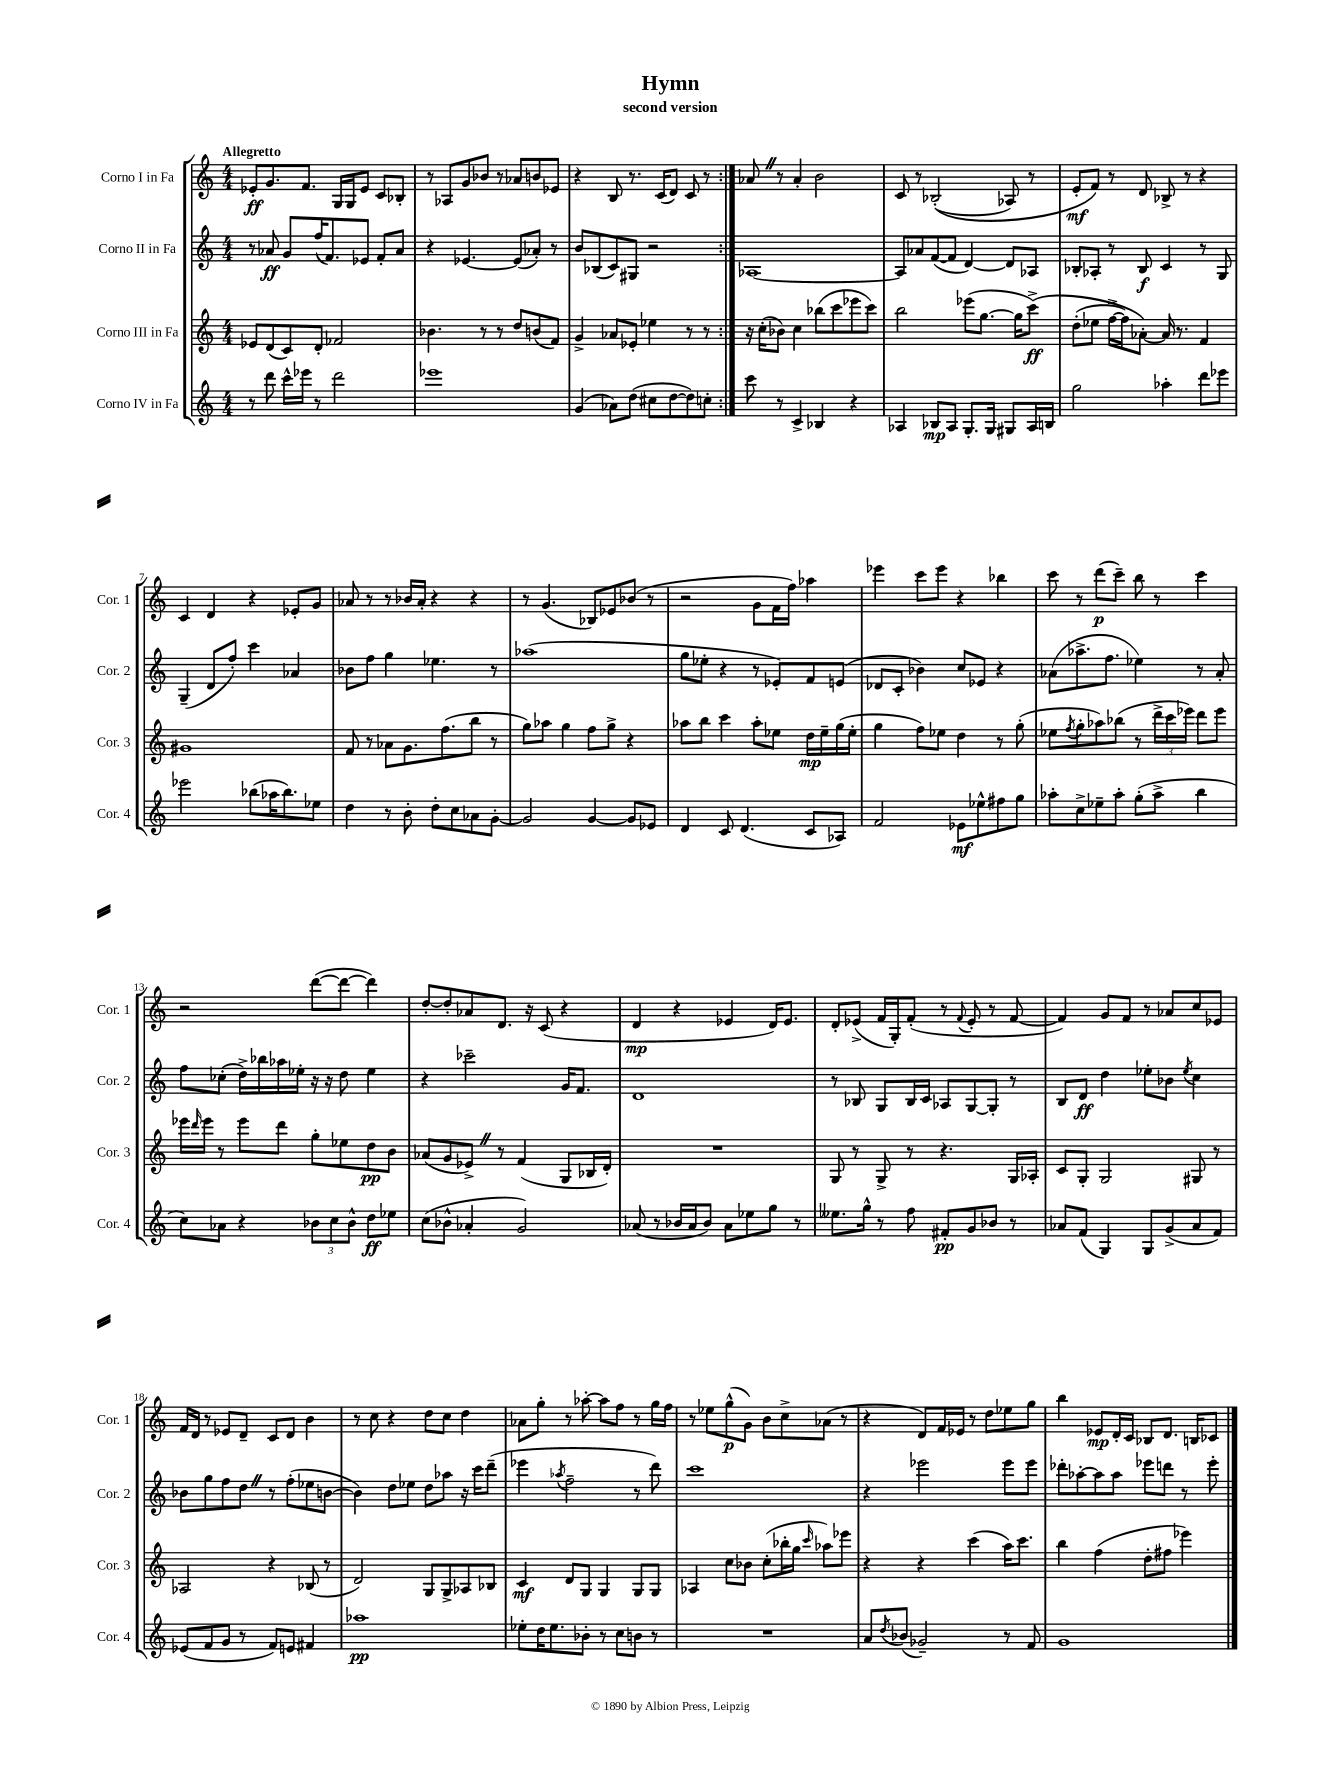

**kern	**kern	**kern	**kern
*staff4	*staff3	*staff2	*staff1
*clefG2	*clefG2	*clefG2	*clefG2
*k[]	*k[]	*k[]	*k[]
*M4/4	*M4/4	*M4/4	*M4/4
8r	8e-/L	8r	8e-'/L
8ddd\	(8d/	8a-/	8.g/
16ccc^^\LL	8c/)	8g/L	.
16eee-\JJ	.	.	8.f/J
8r	8d'/J	(16ff/K	.
.	.	8.f/)	.
2ddd\	2f-/	.	16G/LL
.	.	.	16G/J
.	.	8e-/J	8e-/J
.	.	8f'/L	8c/L
.	.	8a-/J	8B-'/J
=	=	=	=
1eee-	4.b-\	4r	8r
.	.	.	8A-/L
.	.	[4.e-/	8g/
.	8r	.	8b-/J
.	8r	.	8r
.	8dd/L	(8e-/]L	8a-/L
.	(8b/	8a-'/J)	8b/
.	8f/J)	8r	8e-/J
=	=	=	=
(4g/	4g^/	8b/L	4r
.	.	(8B-/	.
8a-\L)	8a-/L	8c/)	8B/
(8dd\J	8e-'/J	8G#/J	8.r
8cc#\L	4ee-\	2r	.
.	.	.	(16c/LK
[8dd\	.	.	8d/J)
8dd\])	8r	.	8c/
8cc'\J	8r	.	8r
=:|!	=:|!	=:|!	=:|!
8ccc\	16r	[1A-	8a-/
.	(16cc'\LK	.	.
8r	8b-\J)	.	8r
4c^/	4cc\	.	4a-'/
4B-/	(8bb-\L	.	2b\
.	8ccc\	.	.
4r	8eee-\	.	.
.	8ccc\J)	.	.
=	=	=	=
4A-/	2bb\	8A-/]L	8c/
.	.	8a-/	8r
8B-/L	.	([8f/	&((2B-'/
8A-/J	.	8f/]J	.
8.G'/L	(8eee-\L	[4d/)	.
.	[8.gg\J	.	.
16G/Jk	.	.	.
8G#/L	.	8d/]L	8A-/)
.	16gg\]LK	.	.
16A-/L	&(8ccc^\J)	8A-/J	8r
16B/JJ	.	.	.
=	=	=	=
2gg\	(8dd'\L	8B-'/L	8e'/L
.	8ee-\J	8A-'/J	8f/J&)
.	[16ff^\LL	8r	8r
.	16ff\]J)	.	.
.	[8a-'\J&)	8B-/	8d/
4aa-'\	16a-/]	4c/	8B-^/
.	8.r	.	.
.	.	.	8r
8ddd\L	4f/	8r	4r
8eee-\J	.	8G/	.
=	=	=	=
2eee-\	1g#	(4G~/	4c/
.	.	8d/L	4d/
.	.	8ff'/J)	.
(8bb-\L	.	4ccc\	4r
16aa-\K	.	.	.
8.bb-\)	.	.	.
.	.	4a-/	8e-'/L
8ee-\J	.	.	8g/J
=	=	=	=
4dd\	8f/	8b-\L	8a-/
.	8r	8ff\J	8r
8r	8a-\L	4gg\	8r
8b'\	8.g\	.	16b-/LL
.	.	.	16a-'/JJ
8dd'\L	.	4.ee-\	4r
.	(8.ff\	.	.
8cc\	.	.	.
8a-\	8bb\J	.	4r
[8g'\J	8r	8r	.
=	=	=	=
2g/]	8gg\L)	(1aa-	8r
.	8aa-\J	.	(4.g/
.	4gg\	.	.
[4g/	8ff\L	.	8B-/L)
.	8gg^\J	.	8e-/
8g/]L	4r	.	(8b-/J
8e-/J	.	.	8r
=	=	=	=
4d/	8aa-\L	8gg\L	2r
.	8bb\J	8ee-'\J	.
8c/	4ccc\	4r	.
(4.d/	.	.	.
.	8aa-'\L	8r	8g\L
.	8ee-\J	8e-'/L)	16f\L
.	.	.	16ff\JJ)
8c/L	16dd\LL	8f/	4aa-\
.	16ee-~\	.	.
8A-/J)	(16gg\	(8e/J	.
.	16ee-'\JJ	.	.
=	=	=	=
2f/	4gg\	8d-/L	4eee-\
.	.	8c'/J	.
.	8ff\L)	4b-\)	8ccc\L
.	8ee-\J	.	8eee-\J
8e-\L	4dd\	8cc/L	4r
8ee-^^\	.	8e-/J	.
8ff#\	8r	4r	4bb-\
8gg\J	(8gg'\	.	.
=	=	=	=
8aa-'\L	8ee-\L	(8a-\L	8ccc\
.	8qff/	.	.
8cc^\	8gg'\	8.aa-^\	8r
8ee-~\	8aa-\)	.	(8ddd\L
.	.	8.ff\J	.
8aa-'\J	(8bb-\J	.	8ccc~\J)
(8gg'\L	8r	4ee-\)	8bb\
8aa-^\J	24ddd^\LL	.	8r
.	24ccc\	.	.
.	24eee-\JJ)	.	.
4bb\	8ddd\L	8r	4ccc\
.	8eee-\J	8a-'/	.
=	=	=	=
8cc\L)	16eee-\LL	8ff\L	2r
.	16qqddd/	.	.
.	16eee-\JJ	.	.
8a-\J	8r	(8cc-'\J	.
4r	8eee-\L	16dd^\LL)	.
.	.	16bb-\	.
.	8ddd\J	16aa-\	.
.	.	16ee-'\JJ	.
12b-\L	8gg'\L	16r	([8ddd\L
.	.	16r	.
12cc\	.	.	.
.	8ee-\	8dd\	8ddd\_J
12b-^^\J	.	.	.
8dd\L	8dd\	4ee-\	4ddd\])
8ee-\J	8b\J	.	.
=	=	=	=
(8cc\L	(8a-/L	4r	[8dd'/L
8b-^^\J	8g/	.	8dd'/]
4a-'/	8e-^/J)	2ccc-~\	8a-/
.	8r	.	8.d/J
2g/)	(4f/	.	.
.	.	.	16r
.	.	.	(8c/
.	8G/L	16g/LK	4r
.	.	8.f/J	.
.	16B-/L	.	.
.	16d'/JJ)	.	.
=	=	=	=
(8a-/	1r	1d	4d/
8r	.	.	.
16b-/LL	.	.	4r
16a-/J	.	.	.
8b-/J)	.	.	.
8a-\L	.	.	4e-/
8ee-\	.	.	.
8gg\J	.	.	16d/LK)
.	.	.	8.e-/J
8r	.	.	.
=	=	=	=
8.ee--\L	8G/	8r	8d'/L
.	8r	8B-/	(8e-^/J
16gg^^\Jk	.	.	.
8r	8G^/	8G/L	16f/LL
.	.	.	16G'/J)
8ff\	8r	16B-/L	(8f'/J
.	.	16c/JJ	.
8f#'/L	4.r	8A-/L	8r
.	.	.	8qqf/
8g/	.	[8G/	8e-'/
8b-/J	.	8G'/]J	8r
8r	16G/LL	8r	[8f/
.	16A-'/JJ	.	.
=	=	=	=
8a-/L	8c/L	8B/L	4f/])
(8f/J	8G'/J	8d/J	.
4G/)	2G/	4dd\	8g/L
.	.	.	8f/J
8G/L	.	8ee-'\L	8r
(8g^/	.	8b-\J	8a-/L
.	.	8qee-/	.
8a-/	8G#/	4cc\	8cc/
8f/J)	8r	.	8e-/J
=	=	=	=
(8e-/L	2A-/	8b-\L	16f/LL
.	.	.	16d/JJ
8f/	.	8gg\	8r
8g/J	.	8ff\	8e-/L
8r	.	8dd\J	8d~/J
8f/L)	4r	8r	8c/L
8e/J	.	(8ff'\L	8d/J
4f#/	(8B-/	8ee-\	4b\
.	8r	[8b\J	.
=	=	=	=
1aa-	2d/)	4b\])	8r
.	.	.	8cc\
.	.	8dd\L	4r
.	.	8ee-\J	.
.	8G/L	8dd\L	8dd\L
.	8G^/	8aa-\J	8cc\J
.	8A-/	16r	4dd\
.	.	16ccc\LK	.
.	8B-/J	(8ddd~\J	.
=	=	=	=
8ee-'\L	4c/	4eee-\	8a-\L
16dd\K	.	.	8gg'\J
8.ee-\	.	.	.
.	.	8qaa-/	.
.	8d/L	2ff~\	8r
8b-'\J	8G/J	.	[8aa-'\
8r	4G/	.	8aa-\]L
8cc\L	.	.	8ff\J
8b\J	8G/L	8r	8r
8r	8G/J	8ddd\)	16gg\LL
.	.	.	16ff\JJ
=	=	=	=
1r	4A-/	1ccc	8r
.	.	.	8ee-\L
.	8cc\L	.	(8gg^^\
.	8b-\J	.	8g\J)
.	(8cc'\L	.	8b\L
.	16bb-'\L	.	8cc^\
.	16gg\JJ	.	.
.	16qqccc/	.	.
.	8aa-\L)	.	(8a-\J
.	8eee-\J	.	8r
=	=	=	=
8a/L	4r	4r	4r
8qdd/	.	.	.
(8b-/J	.	.	.
2g-~/)	4r	2eee-\	8d/L)
.	.	.	16f/L
.	.	.	16e-/JJ
.	(4ccc\	.	8r
.	.	.	8dd\L
8r	16aa\LK)	8eee-\L	8ee-\
.	8.ccc\J	.	.
8f/	.	8eee-\J	8gg\J
=	=	=	=
1g	4bb\	8ddd-'\L	4bb\
.	.	[8aa-'\	.
.	(4ff\	8aa-\]	8e-/L
.	.	8aa-\J	16d'/L
.	.	.	16c/JJ
.	8dd'\L	8eee-\L	8B-/L
.	8ff#\J	8ddd\J	8.d/J
.	4eee-\)	8r	.
.	.	.	16B/LK
.	.	8eee-'\	8c-/J
==	==	==	==
*-	*-	*-	*-
